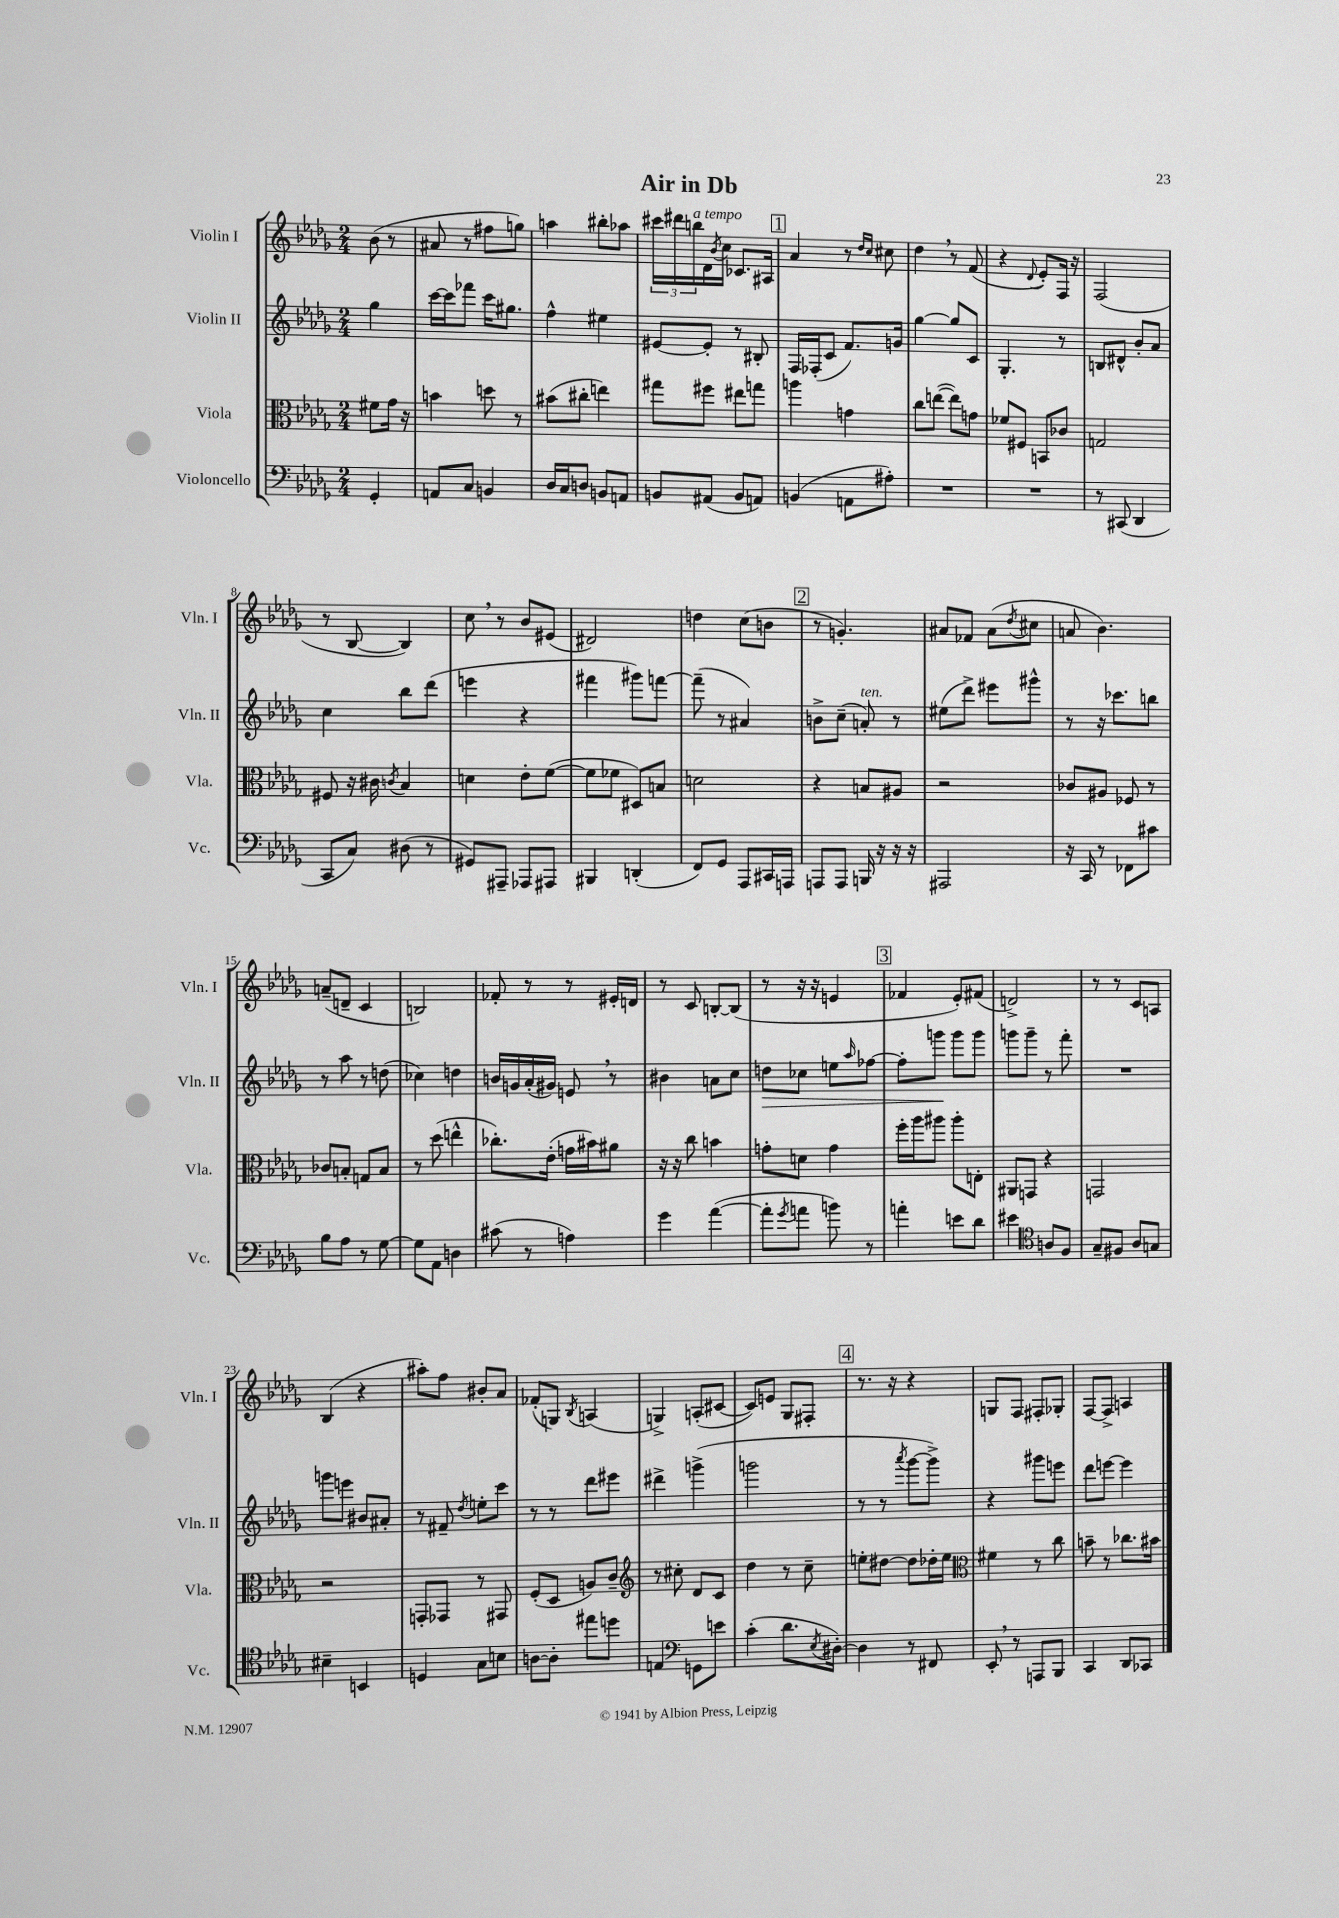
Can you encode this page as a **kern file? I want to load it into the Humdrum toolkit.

**kern	**kern	**kern	**kern
*staff4	*staff3	*staff2	*staff1
*clefF4	*clefC3	*clefG2	*clefG2
*k[b-e-a-d-g-]	*k[b-e-a-d-g-]	*k[b-e-a-d-g-]	*k[b-e-a-d-g-]
*M2/4	*M2/4	*M2/4	*M2/4
4GG-'	8f#	4gg-	(8b-
.	16g-	.	8r
.	16r	.	.
=	=	=	=
8AA	4b	[16ccc	8a#
.	.	16ccc]	.
8C	.	8fff-	8r
4BB	8dd	16ccc	8ff#
.	.	8.gg#	.
.	8r	.	8gg)
=	=	=	=
16D-	(8b#	4ff^^	4aa
16C	.	.	.
8D	8cc#'	.	.
8BB	4ee)	4ee#	8bb#'
8AA	.	.	8aa-
=	=	=	=
8BB	8gg#	[8e#	24ccc#
.	.	.	24ddd#
.	.	.	24bb
(8AA#	8ff#	8e#']	16d-
.	.	.	8qb-
.	.	.	16cc
8BB	8ee#	8r	8.c-
8AA)	8gg	8B#'	.
.	.	.	16A#
=	=	=	=
(4BB	4aa	16F	4a-
.	.	(16F-'	.
.	.	8c	.
8AA	4g	8.f)	8r
.	.	.	16qqdd-
.	.	.	16qqcc
8A#')	.	.	8cc#
.	.	16g	.
=	=	=	=
2r	8cc	[4gg-	4dd-
.	([8ee	.	.
.	8ee])	8gg-]	8r
.	8g	8c	(8f
=	=	=	=
2r	8f-	4.G-'	4r
.	8F#	.	.
.	.	.	8qqd-
.	8BB	.	8e-')
.	8c-	8r	16F
.	.	.	16r
=	=	=	=
8r	2G	8B	(2F
(8CC#	.	8d#^^	.
4DD-	.	8b-'	.
.	.	8a-	.
=	=	=	=
8CC	8F#	4cc	8r
8C)	16r	.	[8B-
.	16c#	.	.
.	8qc	.	.
(8D#	4B-	8bb-	4B-])
8r	.	(8ddd-	.
=	=	=	=
8GG#)	4d	4eee	8cc
8AAA#~	.	.	8r
8AAA-	8e-'	4r	8b-
8AAA#	([8f	.	(8e#
=	=	=	=
4BBB#	8f]	4fff#	2d#)
.	8f-	.	.
(4DD'	8D#)	8ggg#)	.
.	8B	[8fff	.
=	=	=	=
8FF)	2d	(8fff~]	4dd
8GG-	.	8r	.
8AAA-	.	4a#)	(8cc
16CC#	.	.	8b
16AAA	.	.	.
=	=	=	=
8AAA	4r	8b^	8r
8AAA	.	(8cc~	4.g')
16BBB	8B	8a')	.
16r	.	.	.
16r	8A#	8r	.
16r	.	.	.
=	=	=	=
2AAA#	2r	(8ee#	8a#
.	.	8ddd-^)	8f-
.	.	8eee#	(8a#
.	.	.	8qdd-
.	.	8ggg#^^	8cc#
=	=	=	=
16r	8c-	8r	8a
16CC	.	.	.
8r	8A#	16r	4.b-)
.	.	8.ccc-	.
8FF-	8F-	.	.
8c#	8r	8bb	.
=	=	=	=
8B-	8c-	8r	(8a~
8A-	8B'	8aa-	8d~
8r	8G	8r	4c
[8G-	8B	(8dd	.
=	=	=	=
8G-]	8r	4cc-)	2B)
8AA-	(8dd-	.	.
4D	4ee^^	4dd	.
=	=	=	=
(8c#	8.cc-')	16b	8f-'
.	.	16g	.
8r	.	(16a-'	8r
.	(16e-'	16g#)	.
4A)	16g	8e	8r
.	16b#)	.	.
.	8a#	8r	16e#'
.	.	.	16d
=	=	=	=
4g-	16r	4b#	8r
.	16r	.	.
.	8cc	.	8c
([4a-	4b	8a	[8B'
.	.	8cc	(8B]
=	=	=	=
8a-']	8g'	8dd	8r
8qg-	.	.	.
8a	8d	8cc-	16r
.	.	.	16r
8b)	4g	8ee	4e
.	.	16qqaa-	.
8r	.	[8ff-	.
=	=	=	=
4a'	16ff'	8ff-']	4f-
.	16aa-	.	.
.	8aa#	8ggg	.
8e	8aa#'	8ggg	8e-')
8d-	8E'	8ggg	(8f#
=	=	=	=
4e#	8AA#	8ggg	2d^)
.	8GG	8ggg~	.
*clefC4	*	*	*
8A	4r	8r	.
8F	.	8fff'	.
=	=	=	=
8G-~	2GG	2r	8r
8F#	.	.	8r
8A-	.	.	8c
8G	.	.	8A
=	=	=	=
4B#~	2r	8ggg	(4B-
.	.	8eee	.
4BB	.	8b#	4r
.	.	8a#'	.
=	=	=	=
4D	8GG'	8r	8aa#')
.	8GG-	8f#~	8ff
.	.	8qdd-	.
8G-	8r	8ee'	8b#'
8B	8GG#	8ccc	8a-
=	=	=	=
[8A	(8F'	8r	(8f-'
8A']	8D-	8r	8G)
.	.	.	8qB-
8ee#	8A)	8ddd-	(4A
8dd	8c~	8eee#	.
=	=	=	=
*	*clefG2	*	*
4E	8r	4ddd#^	4G^)
.	8cc#'	.	.
*clefF4	*	*	*
8GG	8d-	(4ggg^	(8A'
8e	8c	.	[8c#
=	=	=	=
(4c'	4dd-	2ggg	8c#])
.	.	.	8e
8.d-	8r	.	8G-
.	8cc~	.	8F#'
8qE-	.	.	.
[16D#')	.	.	.
=	=	=	=
4D#]	8ee'	8r	8.r
.	[8dd#	8r	.
.	.	.	16r
.	.	8qaaa-	.
8r	8dd#]	[8ggg-	4r
8FF#	16dd-'	8ggg-^])	.
.	16ee	.	.
=	=	=	=
*	*clefC3	*	*
8EE-'	4f#	4r	8G
8r	.	.	8F
8AAA	8r	8ggg#	8F#'
8BBB-	8cc	8eee	8G-'
=	=	=	=
4CC	8b~	8ddd-	[8F
.	8r	[8eee	8F^]
8DD-	8.cc-	4eee]	4A
8CC-	.	.	.
.	16b#	.	.
==	==	==	==
*-	*-	*-	*-
